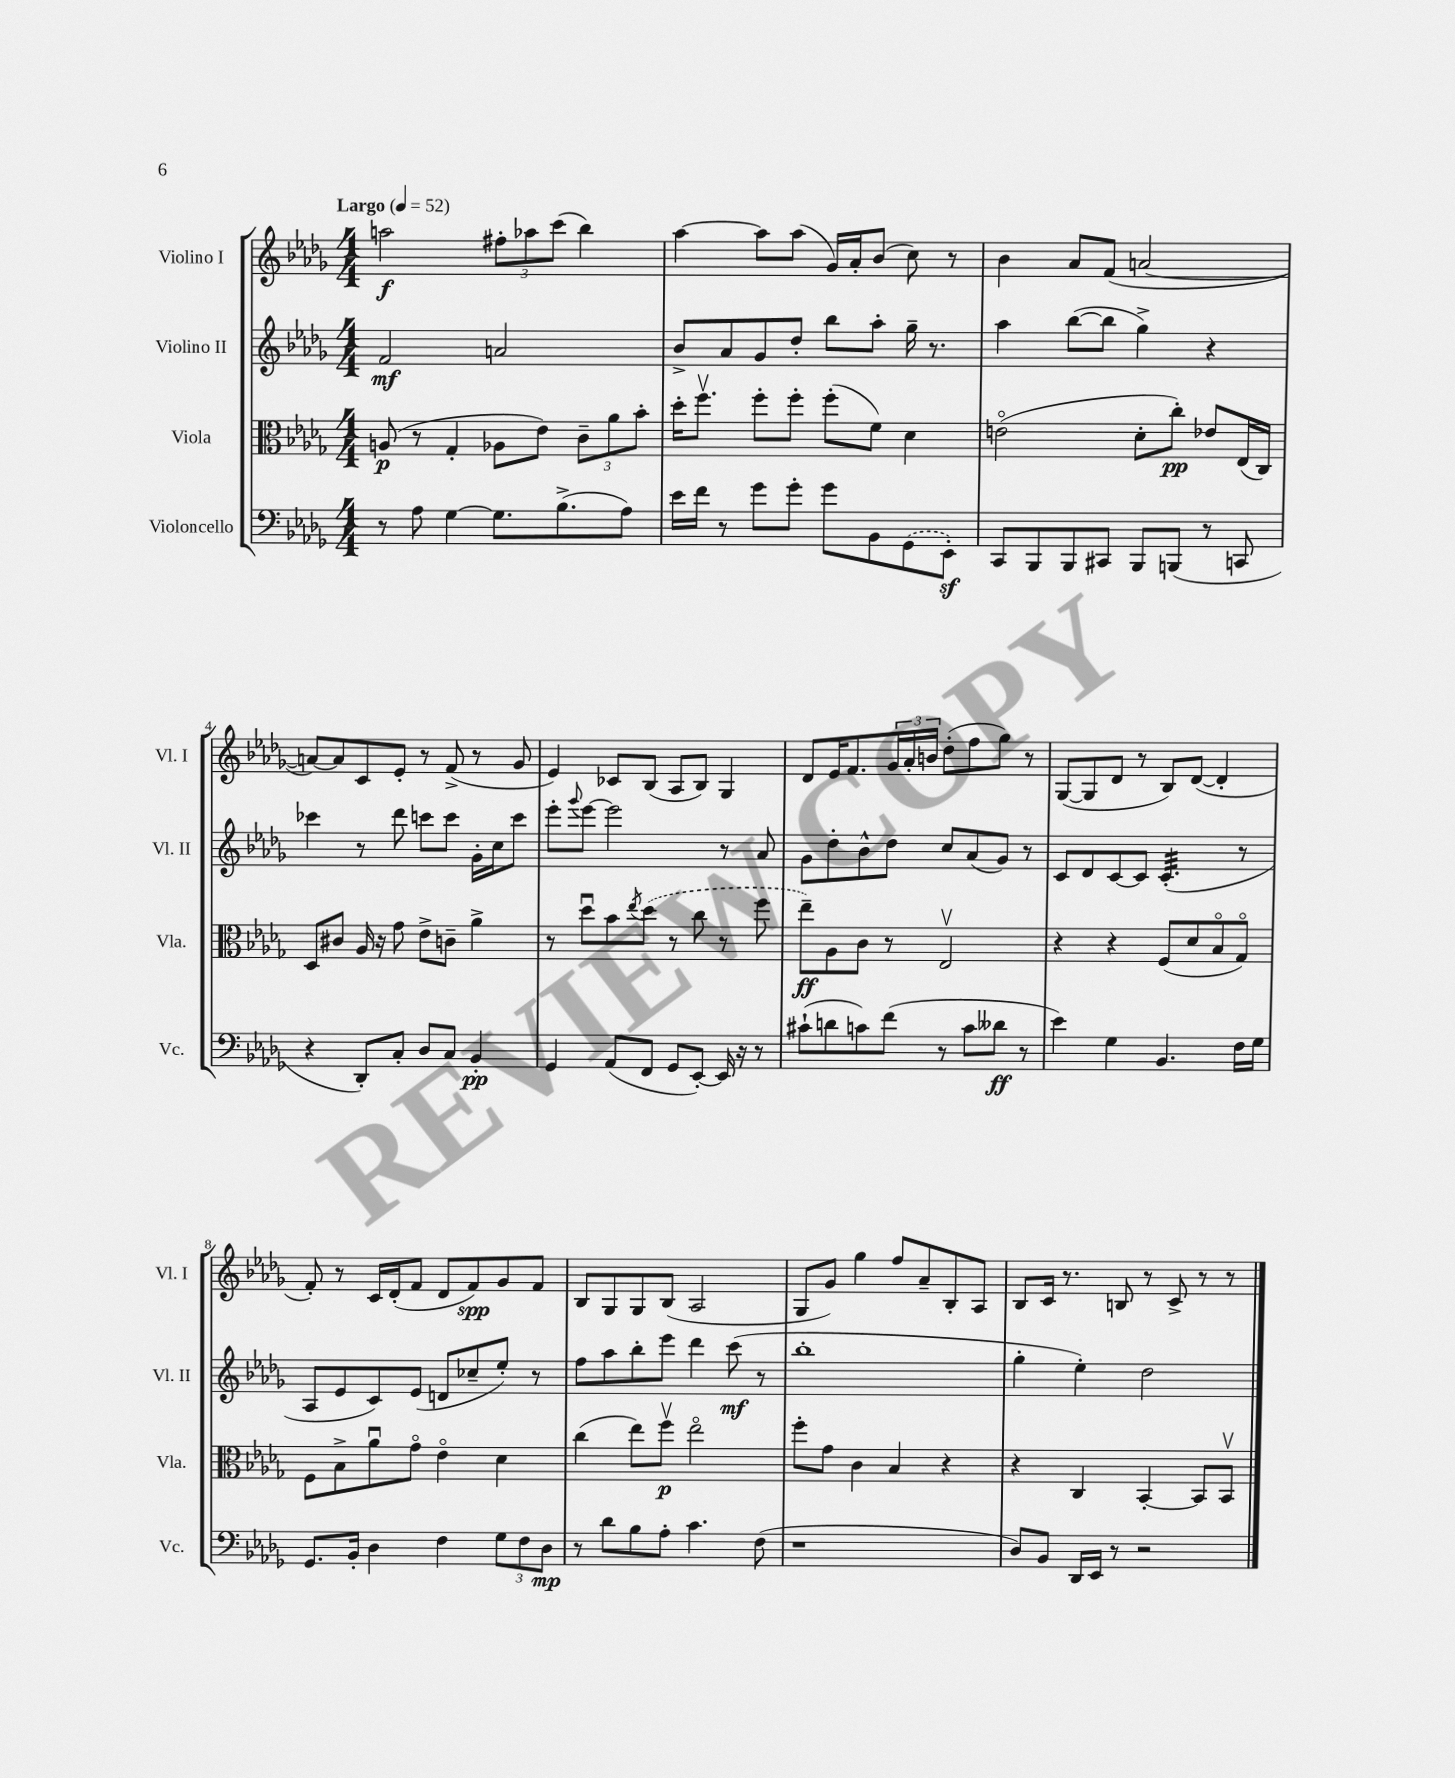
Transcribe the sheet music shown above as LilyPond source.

<<
\new StaffGroup <<
\new Staff = "s0" \with { instrumentName = "Violino I" shortInstrumentName = "Vl. I" } {
    \clef treble \key des \major \numericTimeSignature \time 4/4 \tempo "Largo" 4 = 52
    a''2\f \tuplet 3/2 { fis''8-. aes''8 c'''8( } bes''4) |
    aes''4~ aes''8 aes''8( ges'16) aes'16-. bes'8( c''8) r8 |
    bes'4 aes'8 f'8( a'2~ |
    a'8~) a'8 c'8 ees'8-. r8 f'8->( r8 ges'8 |
    ees'4) ces'8 bes8( aes8 bes8) ges4 |
    des'8 ees'16 f'8. \tuplet 3/2 { ges'16 aes'16-. b'16 } des''8-.( f''8 ges''8) r8 |
    ges8~( ges8 des'8 r8 bes8) des'8~( des'4-. |
    f'8-.) r8 c'16 des'16-.( f'8 des'8 f'8\spp) ges'8 f'8 |
    bes8 ges8 ges8 bes8( aes2 |
    ges8 ges'8) ges''4 f''8 aes'8-- bes8-. aes8 |
    bes8 c'16 r8. b8 r8 c'8-> r8 r8 \bar "|." |
}
\new Staff = "s1" \with { instrumentName = "Violino II" shortInstrumentName = "Vl. II" } {
    \clef treble \key des \major \numericTimeSignature \time 4/4
    f'2\mf a'2 |
    bes'8-> aes'8 ges'8 des''8-. bes''8 aes''8-. ges''16-- r8. |
    aes''4 bes''8~( bes''8 ges''4->) r4 |
    ces'''4 r8 des'''8 c'''8 c'''8 ges'16-. c''16 c'''8 |
    ees'''8-. \appoggiatura { ges'''8 } ees'''8~ ees'''2 r8 aes'8 |
    ges'8 des''8-. bes'8-^ des''8 c''8 aes'8( ges'8) r8 |
    c'8 des'8 c'8~ c'8 c'4.:32-.( r8 |
    aes8 ees'8 c'8) ees'8( d'8 ces''8-- ees''8-.) r8 |
    f''8 aes''8 bes''8-. ees'''8 des'''4 c'''8\mf( r8 |
    bes''1-. |
    ges''4-. ees''4-.) des''2 \bar "|." |
}
\new Staff = "s2" \with { instrumentName = "Viola" shortInstrumentName = "Vla." } {
    \clef alto \key des \major \numericTimeSignature \time 4/4
    a8\p( r8 ges4-. aes8 ees'8) \tuplet 3/2 { c'8-- aes'8 bes'8-. } |
    des''16-. f''8.\upbow f''8-. f''8-. f''8-.( f'8) des'4 |
    e'2\flageolet( des'8-. c''8-.\pp) ees'8 ees16( c16) |
    des8 cis'8 aes16 r16 ges'8 ees'8-> c'8-- aes'4-> |
    r8 des''8\downbow bes'8 \acciaccatura { ees''8 } \once \slurDashed des''8( r8 c''8 r8 f''8 |
    ees''8--\ff) aes8 c'8 r8 ees2\upbow |
    r4 r4 f8( des'8 bes8\flageolet ges8\flageolet) |
    f8 bes8-> aes'8\downbow ges'8\flageolet ees'4\flageolet des'4 |
    c''4( ees''8) f''8\upbow\p ees''2\flageolet |
    f''8-. ges'8 c'4 bes4 r4 |
    r4 c4 bes,4~-. bes,8 bes,8\upbow \bar "|." |
}
\new Staff = "s3" \with { instrumentName = "Violoncello" shortInstrumentName = "Vc." } {
    \clef bass \key des \major \numericTimeSignature \time 4/4
    r8 aes8 ges4~ ges8. bes8.->( aes8) |
    ees'16 f'16 r8 ges'8 ges'8-. ges'8 bes,8 \once \slurDashed ges,8( ees,8-.\sf) |
    c,8 bes,,8 bes,,8 cis,8 bes,,8 b,,8( r8 c,8 |
    r4 des,8-.) c8-. des8 c8 bes,4-.\pp |
    ges,4 aes,8( f,8 ges,8 ees,8~-.) ees,16 r16 r8 |
    cis'8-!( d'8 c'8) f'8( r8 c'8 deses'8\ff r8 |
    ees'4) ges4 bes,4. f16 ges16 |
    ges,8. bes,16-. des4 f4 \tuplet 3/2 { ges8 f8 des8\mp } |
    r8 des'8 bes8 aes8-. c'4. f8( |
    r1 |
    des8) bes,8 des,16 ees,16 r8 r2 \bar "|." |
}
>>
>>
